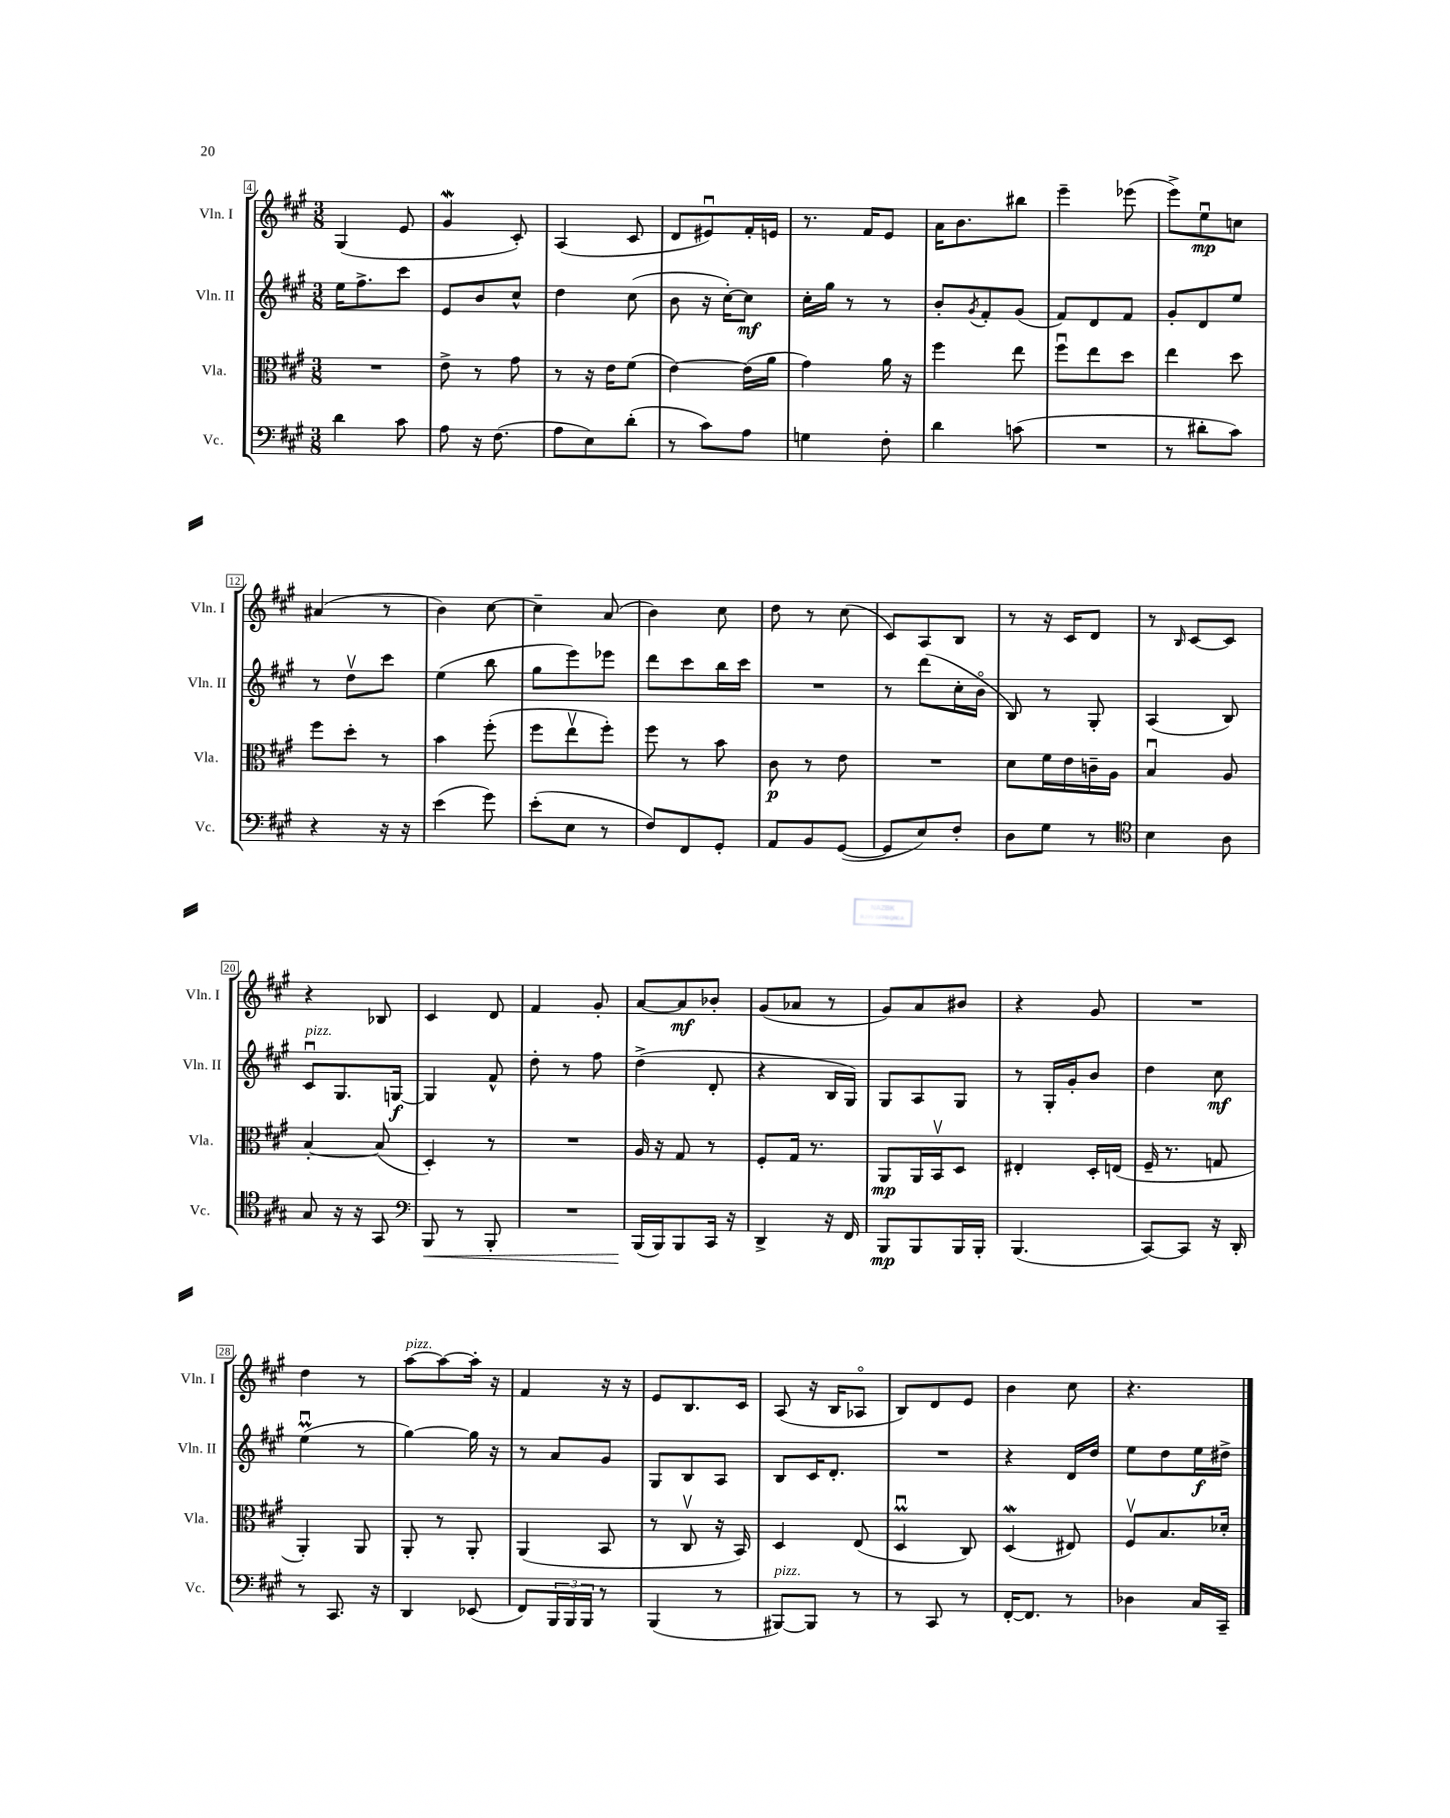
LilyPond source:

<<
\new StaffGroup <<
\new Staff = "s0" \with { instrumentName = "Vln. I" shortInstrumentName = "Vln. I" } {
    \clef treble \key a \major \numericTimeSignature \time 3/8
    gis4( e'8 |
    gis'4\mordent cis'8-.) |
    a4( cis'8 |
    d'8 eis'8\downbow) fis'16-. e'16 |
    r8. fis'16 e'8 |
    a'16 b'8. bis''8 |
    e'''4-- ees'''8( |
    e'''8->) e''8\downbow\mp c''8 |
    ais'4( r8 |
    b'4) cis''8~ |
    cis''4-- a'8( |
    b'4) cis''8 |
    d''8 r8 cis''8( |
    cis'8) a8 b8 |
    r8 r16 cis'16 d'8 |
    r8 \grace { b16 } cis'8~ cis'8 |
    r4 bes8 |
    cis'4 d'8 |
    fis'4 gis'8-. |
    a'8~ a'8\mf bes'8-. |
    gis'8( aes'8 r8 |
    gis'8) a'8 bis'8 |
    r4 gis'8 |
    R4. |
    d''4 r8 |
    a''8~^\markup { \italic "pizz." } a''8~ a''16-. r16 |
    fis'4 r16 r16 |
    e'8 b8. cis'16 |
    a8( r16 b16 aes8\flageolet |
    b8) d'8 e'8 |
    b'4 cis''8 |
    r4. \bar "|." |
}
\new Staff = "s1" \with { instrumentName = "Vln. II" shortInstrumentName = "Vln. II" } {
    \clef treble \key a \major \numericTimeSignature \time 3/8
    e''16 fis''8.-> cis'''8 |
    e'8 b'8 cis''8-^ |
    d''4 cis''8( |
    b'8 r16 cis''16~-.) cis''8\mf |
    cis''16-. gis''16 r8 r8 |
    b'8-. \acciaccatura { gis'8 } fis'8-. gis'8( |
    fis'8) d'8 fis'8 |
    gis'8-. d'8 e''8 |
    r8 d''8\upbow cis'''8 |
    e''4( b''8 |
    gis''8 e'''8) ees'''8 |
    d'''8 cis'''8 b''16 cis'''16 |
    R4. |
    r8 d'''8( cis''16-. b'16\flageolet |
    b8) r8 gis8-. |
    a4( b8) |
    cis'8\downbow^\markup { \italic "pizz." } gis8. g16~\f |
    g4 fis'8-^ |
    d''8-. r8 fis''8 |
    d''4->( d'8-. |
    r4 b16 gis16) |
    gis8 a8 gis8 |
    r8 gis16-. gis'16-. b'8 |
    d''4 cis''8\mf |
    e''4\downbow\prall( r8 |
    gis''4~) gis''16 r16 |
    r8 a'8 gis'8 |
    gis8 b8 a8 |
    b8 cis'16 d'8.-. |
    R4. |
    r4 d'16 d''16 |
    e''8 d''8 e''16\f dis''16-> \bar "|." |
}
\new Staff = "s2" \with { instrumentName = "Vla." shortInstrumentName = "Vla." } {
    \clef alto \key a \major \numericTimeSignature \time 3/8
    R4. |
    e'8-> r8 gis'8 |
    r8 r16 e'16 fis'8( |
    e'4~) e'16( a'16 |
    gis'4) a'16 r16 |
    fis''4 e''8 |
    fis''8\downbow e''8 d''8 |
    e''4 d''8 |
    fis''8 d''8-. r8 |
    b'4 fis''8-.( |
    fis''8 e''8\upbow fis''8-.) |
    fis''8 r8 b'8 |
    cis'8\p r8 e'8 |
    R4. |
    d'8 fis'16 e'16 c'16-- a16 |
    b4\downbow a8 |
    b4~-. b8( |
    d4-.) r8 |
    R4. |
    a16 r16 gis8 r8 |
    fis8-. gis16 r8. |
    a,8\mp a,16 b,16\upbow d8 |
    eis4-. d16-. e16( |
    fis16-- r8. g8 |
    a,4-.) a,8 |
    a,8-. r8 a,8-. |
    a,4( b,8 |
    r8 cis8\upbow r16 b,16) |
    d4 e8( |
    d4\downbow\prall cis8) |
    d4\mordent( eis8) |
    fis8\upbow b8. des'16-. \bar "|." |
}
\new Staff = "s3" \with { instrumentName = "Vc." shortInstrumentName = "Vc." } {
    \clef bass \key a \major \numericTimeSignature \time 3/8
    d'4 cis'8 |
    a8 r16 fis8.( |
    a8 e8) d'8-.( |
    r8 cis'8) a8 |
    g4 fis8-. |
    d'4 c'8( |
    R4. |
    r8 dis'8-. cis'8) |
    r4 r16 r16 |
    e'4( gis'8) |
    e'8-.( e8 r8 |
    fis8) fis,8 gis,8-. |
    a,8 b,8 gis,8~( |
    gis,8 e8) fis8-. |
    d8 gis8 r8 |
    \clef tenor b4 a8 |
    gis8 r16 r16 gis,8 |
    \clef bass b,,8\< r8 b,,8-. |
    R4. |
    b,,16\!( b,,16) b,,8 cis,16 r16 |
    d,4-> r16 fis,16 |
    b,,8\mp b,,8 b,,16 b,,16-. |
    b,,4.( |
    cis,8~) cis,8 r16 d,16-. |
    r8 cis,8. r16 |
    d,4 ees,8( |
    fis,8) \tuplet 3/2 { b,,16 b,,16 b,,16 } r8 |
    b,,4( r8 |
    bis,,8~^\markup { \italic "pizz." }) bis,,8 r8 |
    r8 cis,8 r8 |
    fis,16~-. fis,8. r8 |
    des4 cis16 cis,16-- \bar "|." |
}
>>
>>
\layout { \context { \Score currentBarNumber = #4 \override BarNumber.stencil = #(make-stencil-boxer 0.1 0.3 ly:text-interface::print) } }
